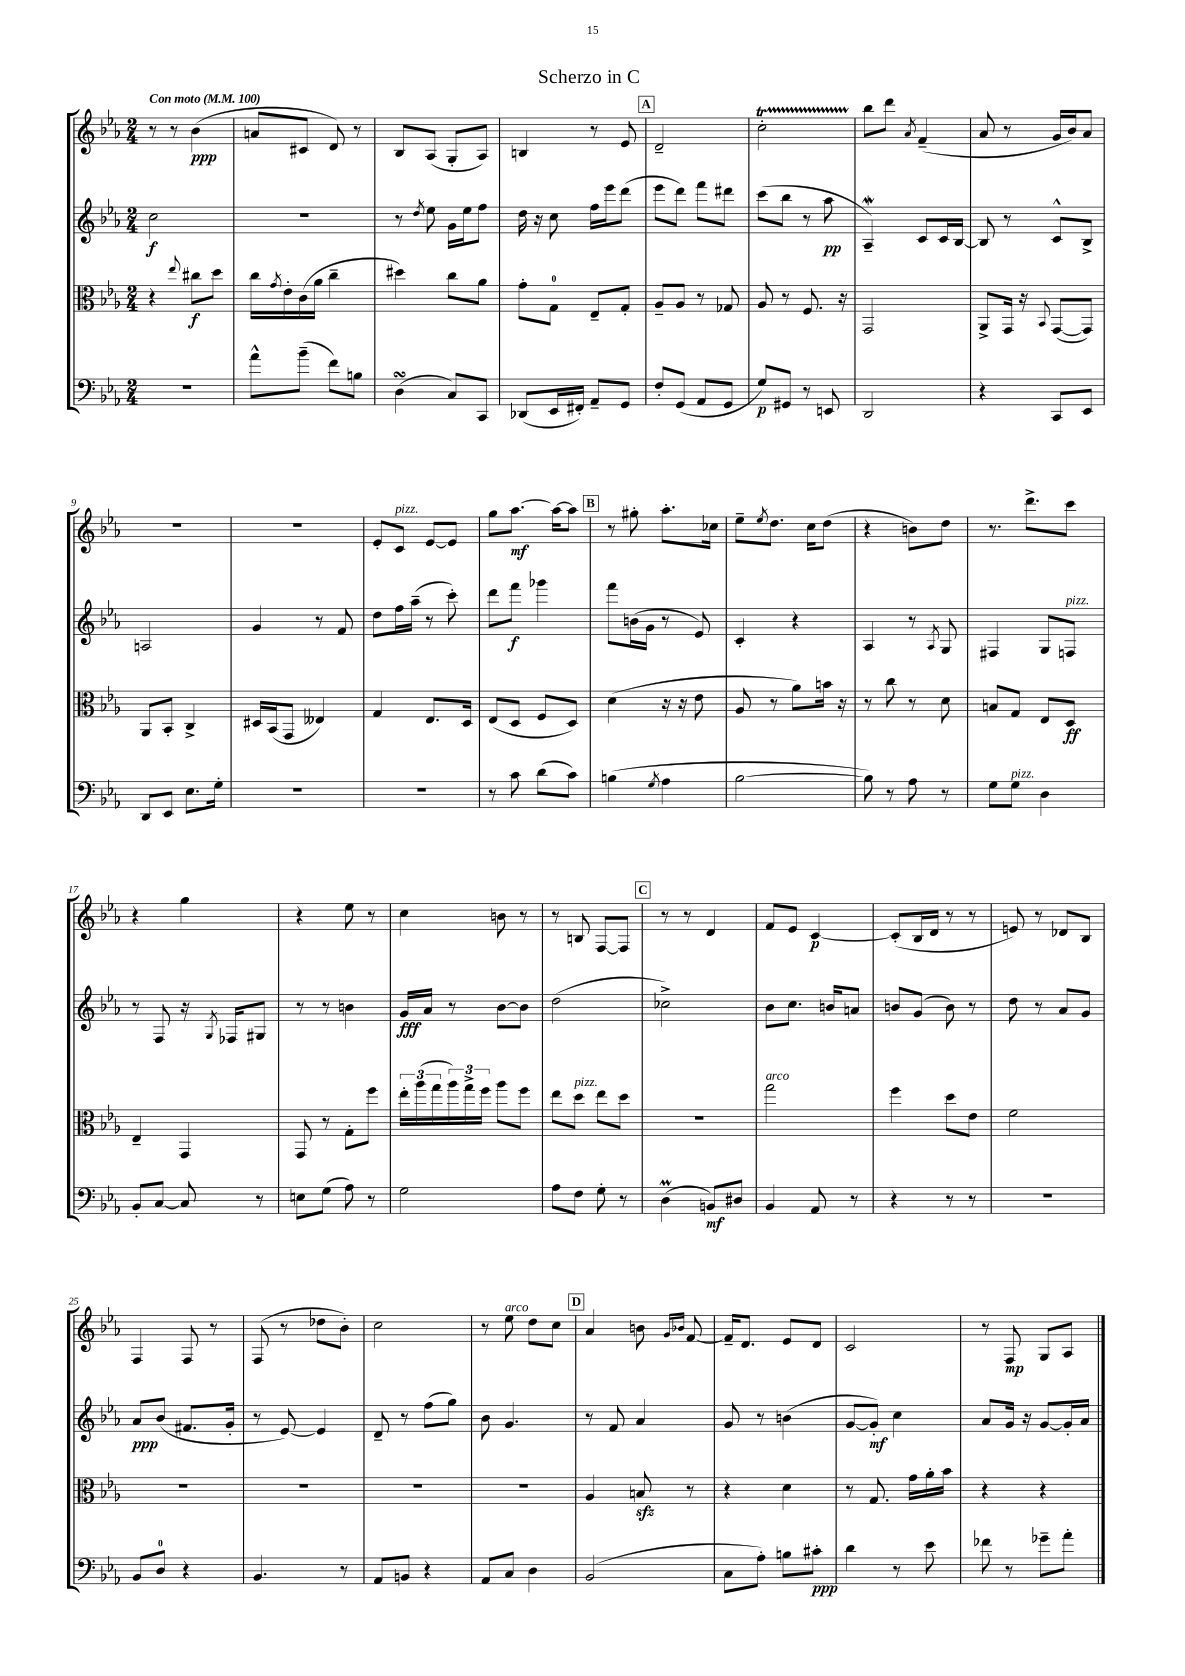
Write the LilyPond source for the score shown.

\header { title = "Scherzo in C" }
<<
\new StaffGroup <<
\new Staff = "s0" {
    \clef treble \key ees \major \numericTimeSignature \time 2/4 \tempo "Con moto" 4 = 100
    r8 r8 bes'4\ppp( |
    a'8 cis'8 d'8) r8 |
    bes8 aes8( g8-. aes8) |
    b4 r8 ees'8 |
    \mark \markup { \box "A" } d'2-- |
    c''2-.\startTrillSpan |
    bes''8\stopTrillSpan d'''8 \acciaccatura { aes'8 } f'4--( |
    aes'8 r8 g'16 bes'16) aes'8 |
    R2 |
    r2 |
    ees'8-. c'8^\markup { \italic "pizz." } ees'8~ ees'8 |
    g''8 aes''8.~\mf aes''16~ aes''8 |
    \mark \markup { \box "B" } r8 gis''8-. aes''8.-. ces''16 |
    ees''8-- \acciaccatura { ees''8 } d''8. c''16 d''8( |
    r4 b'8) d''8 |
    r8. d'''8.-> c'''8 |
    r4 g''4 |
    r4 ees''8 r8 |
    c''4 b'8 r8 |
    r8 b8 f8~ f8 |
    \mark \markup { \box "C" } r8 r8 d'4 |
    f'8 ees'8 c'4~\p |
    c'8-.( bes16 d'16 r8 r8 |
    e'8) r8 des'8 bes8 |
    f4 f8 r8 |
    f8( r8 des''8 bes'8-.) |
    c''2 |
    r8 ees''8^\markup { \italic "arco" } d''8 c''8 |
    \mark \markup { \box "D" } aes'4 b'8 \grace { g'16 bes'16 } f'8~ |
    f'16-- d'8. ees'8 d'8 |
    c'2 |
    r8 f8\mp g8 aes8 \bar "|." |
}
\new Staff = "s1" {
    \clef treble \key ees \major \numericTimeSignature \time 2/4
    c''2\f |
    R2 |
    r8 \acciaccatura { d''8 } ees''8 g'16 ees''16 f''8 |
    d''16 r16 c''8 f''16 ees'''16 d'''8( |
    \mark \markup { \box "A" } ees'''8 d'''8) f'''8 dis'''8 |
    c'''8( bes''8 r8 aes''8\pp |
    aes4--\mordent) c'8 c'16 bes16~ |
    bes8 r8 c'8-^ bes8-> |
    a2 |
    g'4 r8 f'8 |
    d''8 f''16 aes''16--( r8 c'''8-.) |
    d'''8 f'''8\f ges'''4 |
    \mark \markup { \box "B" } f'''8 b'16( g'16 r8 ees'8) |
    c'4-. r4 |
    aes4 r8 \acciaccatura { aes8 } g8 |
    fis4 g8 f8^\markup { \italic "pizz." } |
    r8 f8 r16 \acciaccatura { g8 } fes16 gis8 |
    r8 r8 b'4 |
    g'16\fff aes'16 r8 bes'8~ bes'8 |
    d''2( |
    \mark \markup { \box "C" } ces''2->) |
    bes'8 c''8. b'16 a'8 |
    b'8 g'8( b'8) r8 |
    d''8 r8 aes'8 g'8 |
    aes'8\ppp bes'8( fis'8. g'16-. |
    r8 ees'8~) ees'4 |
    d'8-- r8 f''8( g''8) |
    bes'8 g'4. |
    \mark \markup { \box "D" } r8 f'8 aes'4 |
    g'8 r8 b'4( |
    g'8~ g'8-.\mf) c''4 |
    aes'8 g'16 r16 g'8~ g'16-. aes'16 \bar "|." |
}
\new Staff = "s2" {
    \clef alto \key ees \major \numericTimeSignature \time 2/4
    r4 \appoggiatura { ees''8 } cis''8\f d''8 |
    c''16 \acciaccatura { g'8 } ees'16-. c'16( aes'16 c''4-- |
    dis''4) c''8 aes'8 |
    g'8-. g8-0 ees8-- g8-. |
    \mark \markup { \box "A" } aes8-- aes8 r8 ges8 |
    aes8 r8 f8. r16 |
    g,2 |
    aes,8-> g,16 r16 \appoggiatura { bes,8 } g,8~( g,8) |
    aes,8 bes,8-. c4-> |
    dis16 bes,16( g,8 eeses4) |
    g4 ees8. d16 |
    ees8( d8 f8 d8) |
    \mark \markup { \box "B" } d'4( r16 r16 ees'8 |
    aes8 r8 aes'8) b'16 r16 |
    r8 c''8 r8 d'8 |
    b8 g8 ees8 d8\ff |
    ees4-- g,4 |
    g,8 r8 g8-. f''8 |
    \tuplet 3/2 { ees''16-. aes''16( g''16 } \tuplet 3/2 { aes''16) g''16-> f''16 } aes''8 f''8 |
    ees''8 d''8^\markup { \italic "pizz." } ees''8 d''8 |
    \mark \markup { \box "C" } R2 |
    g''2^\markup { \italic "arco" } |
    f''4 d''8 ees'8 |
    f'2 |
    R2 |
    R2 |
    R2 |
    R2 |
    \mark \markup { \box "D" } aes4 b8\sfz r8 |
    r4 d'4 |
    r8 g8. g'16 aes'16-. bes'16 |
    r4 r4 \bar "|." |
}
\new Staff = "s3" {
    \clef bass \key ees \major \numericTimeSignature \time 2/4
    R2 |
    aes'8-^ bes'8--( f'8) b8 |
    d4\turn( c8) c,8 |
    des,8( ees,16 fis,16-.) aes,8-- g,8 |
    \mark \markup { \box "A" } f8-. g,8( aes,8 g,8 |
    g8\p) gis,8 r8 e,8 |
    d,2 |
    r4 c,8 ees,8 |
    d,8 ees,8 ees8. g16-. |
    R2 |
    R2 |
    r8 c'8 d'8( c'8) |
    \mark \markup { \box "B" } b4( \acciaccatura { g8 } aes4 |
    bes2~ |
    bes8) r8 aes8 r8 |
    g8 g8^\markup { \italic "pizz." } d4 |
    bes,8-. c8~ c8 r8 |
    e8 g8( aes8) r8 |
    g2 |
    aes8 f8 g8-. r8 |
    \mark \markup { \box "C" } d4\prall( b,8\mf) dis8 |
    bes,4 aes,8 r8 |
    r4 r8 r8 |
    R2 |
    bes,8 d8-0 r4 |
    bes,4. r8 |
    aes,8 b,8 r4 |
    aes,8 c8 d4 |
    \mark \markup { \box "D" } bes,2( |
    c8 aes8-.) b8 cis'8-.\ppp |
    d'4 r8 ees'8 |
    fes'8 r8 ges'8-- aes'8-. \bar "|." |
}
>>
>>
